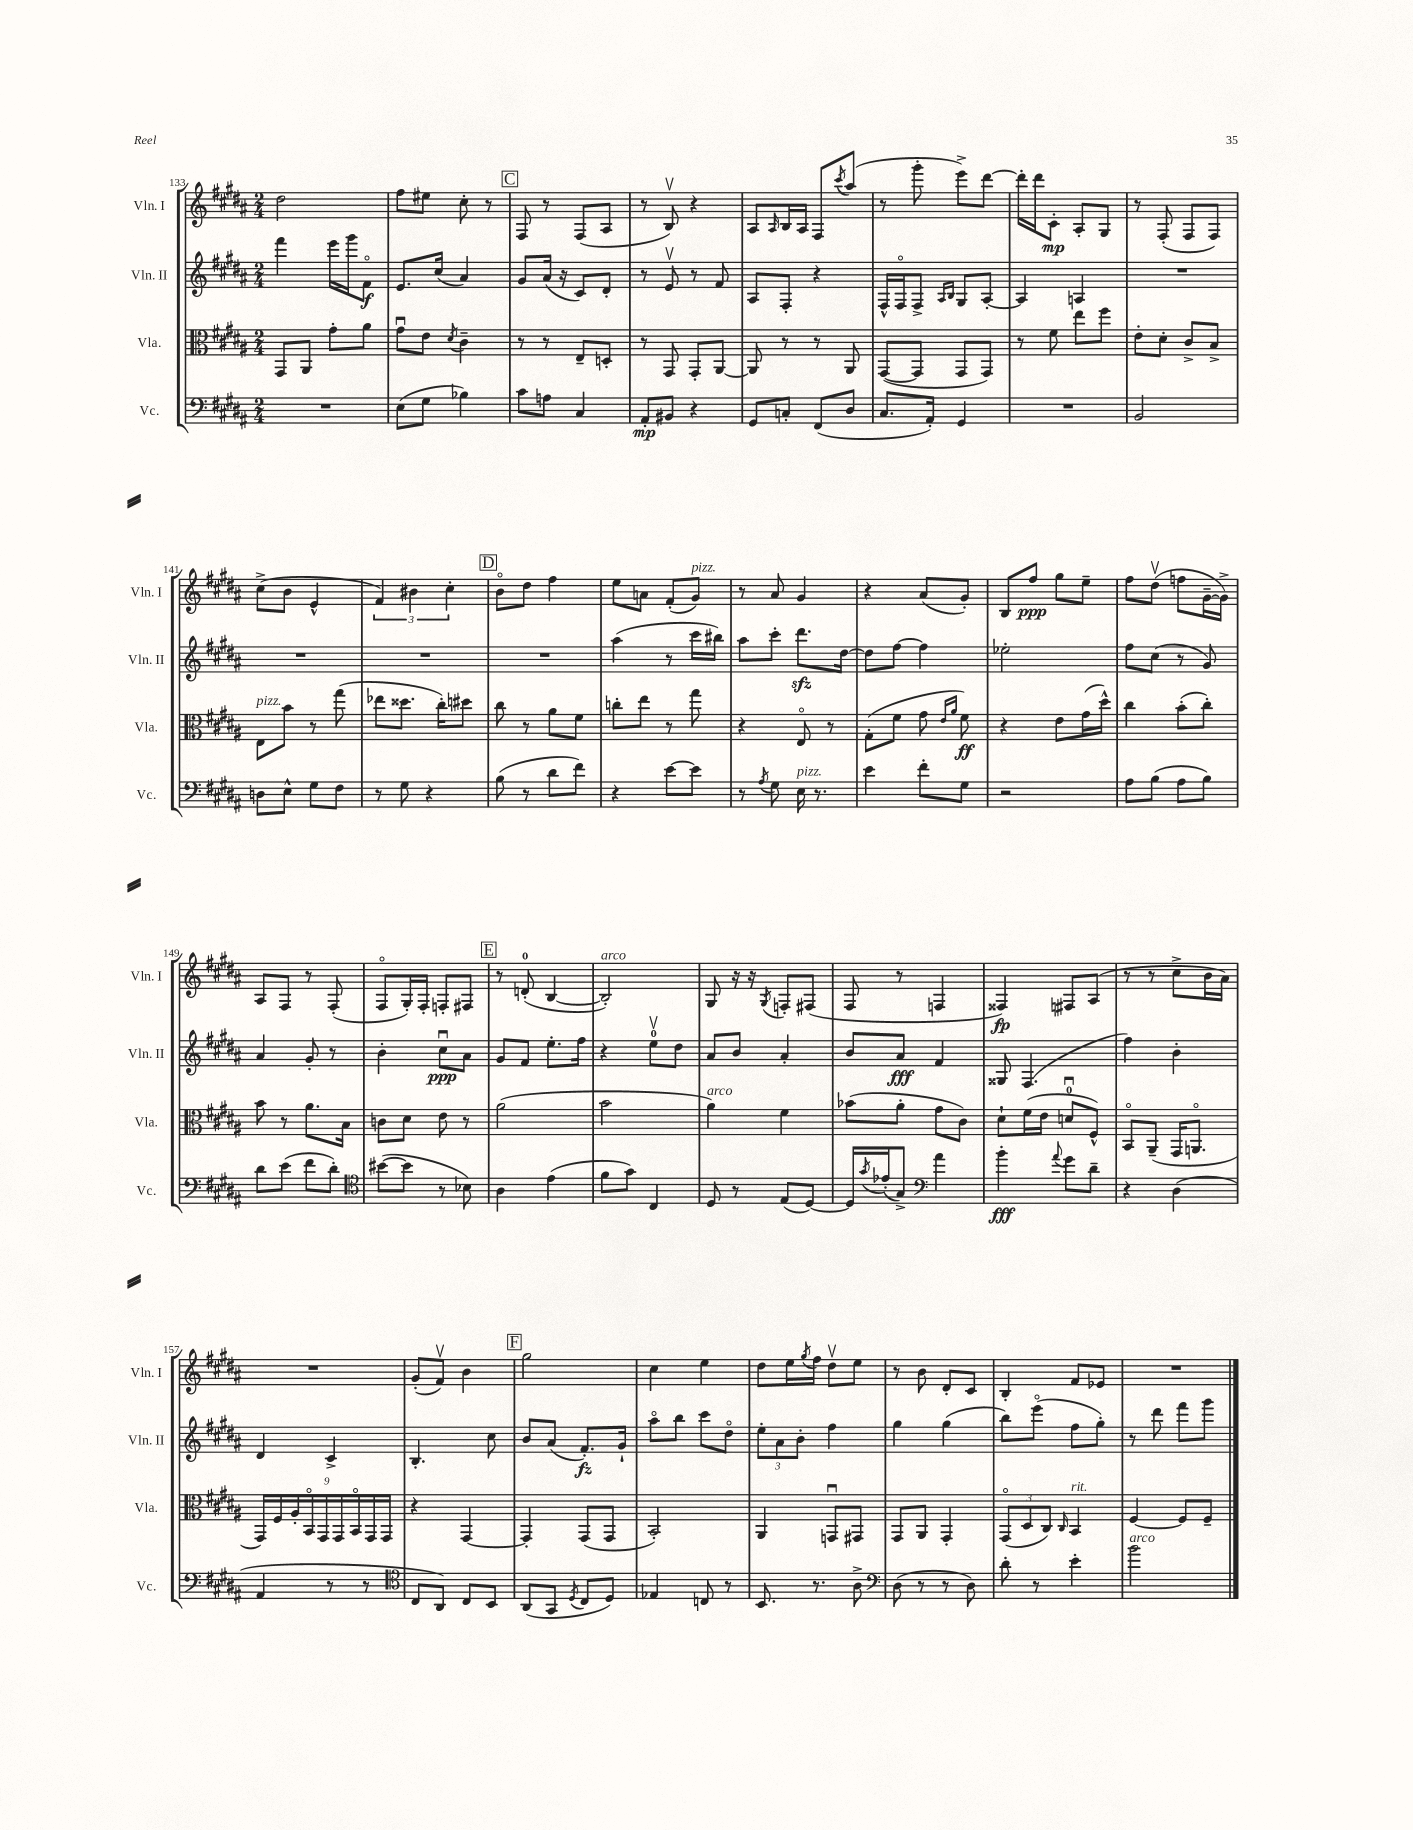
<<
\new StaffGroup <<
\new Staff = "s0" \with { instrumentName = "Vln. I" shortInstrumentName = "Vln. I" } {
    \clef treble \key b \major \numericTimeSignature \time 2/4
    dis''2 |
    fis''8 eis''8 cis''8-. r8 |
    \mark \markup { \box "C" } fis8 r8 fis8( ais8 |
    r8 b8\upbow) r4 |
    ais8 \grace { ais16 } b16 ais16 fis8 \acciaccatura { cis'''8 } ais''8( |
    r8 gis'''8-. e'''8->) dis'''8~ |
    dis'''16-. dis'''16 cis'8-.\mp ais8-. gis8 |
    r8 fis8-.( fis8 fis8) |
    cis''8->( b'8 e'4-^ |
    \tuplet 3/2 { fis'4) bis'4 cis''4-. } |
    \mark \markup { \box "D" } b'8\flageolet dis''8 fis''4 |
    e''8 a'8 fis'8-.( gis'8^\markup { \italic "pizz." }) |
    r8 ais'8 gis'4 |
    r4 ais'8( gis'8-.) |
    b8 fis''8\ppp gis''8 e''8-- |
    fis''8 dis''8\upbow( f''8 gis'16~-- gis'16->) |
    ais8 fis8 r8 fis8-.( |
    fis8\flageolet gis16-.) fis16-. f8-. fis8 |
    \mark \markup { \box "E" } r8 d'8-0-.( b4~ |
    b2-.^\markup { \italic "arco" }) |
    gis8 r16 r16 \acciaccatura { gis8 } f8-. fis8( |
    fis8 r8 f4 |
    fisis4\fp) fis8 ais8( |
    r8 r8 cis''8-> b'16 ais'16) |
    R2 |
    gis'8-.( fis'8\upbow) b'4 |
    \mark \markup { \box "F" } gis''2 |
    cis''4 e''4 |
    dis''8 e''16 \acciaccatura { gis''8 } fis''16 dis''8\upbow e''8 |
    r8 b'8 dis'8-. cis'8 |
    b4-. fis'8 ees'8 |
    R2 \bar "|." |
}
\new Staff = "s1" \with { instrumentName = "Vln. II" shortInstrumentName = "Vln. II" } {
    \clef treble \key b \major \numericTimeSignature \time 2/4
    fis'''4 e'''16 gis'''16 fis'8\flageolet\f |
    e'8. cis''16( ais'4) |
    \mark \markup { \box "C" } gis'8 ais'16( r16 cis'8) dis'8-. |
    r8 e'8\upbow r8 fis'8 |
    ais8 fis8-. r4 |
    fis16-^ fis16\flageolet fis8-> \grace { ais16 b16 } gis8 ais8~-. |
    ais4 a4 |
    R2 |
    R2 |
    R2 |
    \mark \markup { \box "D" } R2 |
    ais''4( r8 cis'''16 bis''16) |
    ais''8 cis'''8-. dis'''8.\sfz dis''16~ |
    dis''8 fis''8~ fis''4 |
    ees''2-. |
    fis''8 cis''8( r8 gis'8) |
    ais'4 gis'8-. r8 |
    b'4-. cis''8\downbow\ppp ais'8 |
    \mark \markup { \box "E" } gis'8 fis'8 e''8.-. fis''16 |
    r4 e''8-0\upbow dis''8 |
    ais'8 b'8 ais'4-. |
    b'8 ais'8\fff fis'4 |
    gisis8 fis4.( |
    fis''4) b'4-. |
    dis'4 cis'4-> |
    b4.-. cis''8 |
    \mark \markup { \box "F" } b'8 ais'8( fis'8.-.\fz) gis'16-! |
    ais''8\flageolet b''8 cis'''8 dis''8\flageolet |
    \tuplet 3/2 { e''8-. ais'8 b'8-. } fis''4 |
    gis''4 gis''4( |
    b''8) e'''8\flageolet( fis''8 gis''8-.) |
    r8 dis'''8 fis'''8 gis'''8 \bar "|." |
}
\new Staff = "s2" \with { instrumentName = "Vla." shortInstrumentName = "Vla." } {
    \clef alto \key b \major \numericTimeSignature \time 2/4
    gis,8 ais,8 gis'8-. ais'8 |
    gis'8\downbow e'8 \acciaccatura { dis'8 } cis'4-- |
    \mark \markup { \box "C" } r8 r8 e8-- d8-. |
    r8 gis,8 gis,8-. ais,8~ |
    ais,8 r8 r8 ais,8 |
    gis,8~( gis,8 gis,8 gis,8) |
    r8 fis'8 e''8 fis''8 |
    e'8-. dis'8-. cis'8-> b8-> |
    e8^\markup { \italic "pizz." } b'8 r8 gis''8( |
    ees''8 disis''8. cis''16-.) dis''8 |
    \mark \markup { \box "D" } cis''8 r8 ais'8 fis'8 |
    c''8-. e''8 r8 gis''8 |
    r4 e8\flageolet r8 |
    gis8-.( fis'8 gis'8 \grace { e'16 ais'16 } fis'8\ff) |
    r4 e'8 gis'16( dis''16-^) |
    cis''4 b'8-.( cis''8-.) |
    b'8 r8 ais'8. b16 |
    c'8 dis'8 e'8 r8 |
    \mark \markup { \box "E" } ais'2( |
    b'2 |
    ais'4^\markup { \italic "arco" }) fis'4 |
    bes'8( ais'8-. gis'8 cis'8) |
    dis'8-! fis'16( e'16 d'8-0\downbow fis8-^) |
    b,8\flageolet ais,8--( gis,16 a,8.\flageolet |
    \tuplet 9/8 { gis,16) fis16 ais16-. b,16\flageolet gis,16 gis,16 b,16\flageolet gis,16 gis,16 } |
    r4 gis,4~ |
    \mark \markup { \box "F" } gis,4-. gis,8( gis,8 |
    b,2-.) |
    ais,4 g,8\downbow gis,8 |
    gis,8 ais,8 gis,4-. |
    \tuplet 3/2 { gis,8\flageolet( dis8 cis8) } \grace { cis16 } b,4^\markup { \italic "rit." } |
    fis4~ fis8 fis8-- \bar "|." |
}
\new Staff = "s3" \with { instrumentName = "Vc." shortInstrumentName = "Vc." } {
    \clef bass \key b \major \numericTimeSignature \time 2/4
    R2 |
    e8( gis8 bes4) |
    \mark \markup { \box "C" } cis'8 a8 cis4 |
    ais,8-.\mp bis,8 r4 |
    gis,8 c8-. fis,8( dis8 |
    cis8. ais,16-.) gis,4 |
    R2 |
    b,2 |
    d8 e8-^ gis8 fis8 |
    r8 gis8 r4 |
    \mark \markup { \box "D" } b8( r8 dis'8 fis'8) |
    r4 e'8~ e'8 |
    r8 \acciaccatura { ais8 } gis8 e16^\markup { \italic "pizz." } r8. |
    e'4 fis'8-. gis8 |
    r2 |
    ais8 b8( ais8 b8) |
    dis'8 e'8( fis'8 dis'8-.) |
    \clef tenor bis'8~( bis'8 r8 bes8) |
    \mark \markup { \box "E" } ais4 e'4( |
    fis'8 gis'8) cis4 |
    dis8 r8 e8( dis8~) |
    dis16 \acciaccatura { gis'8 } ees'16-.( gis8->) \clef bass ais'4 |
    b'4-.\fff \appoggiatura { ais'8 } gis'8 dis'8-- |
    r4 dis4( |
    ais,4 r8 r8 |
    \clef tenor cis8 ais,8) cis8 b,8 |
    \mark \markup { \box "F" } ais,8( gis,8 \acciaccatura { dis8 } cis8 dis8) |
    ees4 c8 r8 |
    b,8. r8. ais8-> |
    \clef bass dis8( r8 r8 dis8) |
    dis'8-. r8 e'4-. |
    b'2^\markup { \italic "arco" } \bar "|." |
}
>>
>>
\layout { \context { \Score currentBarNumber = #133 } }
